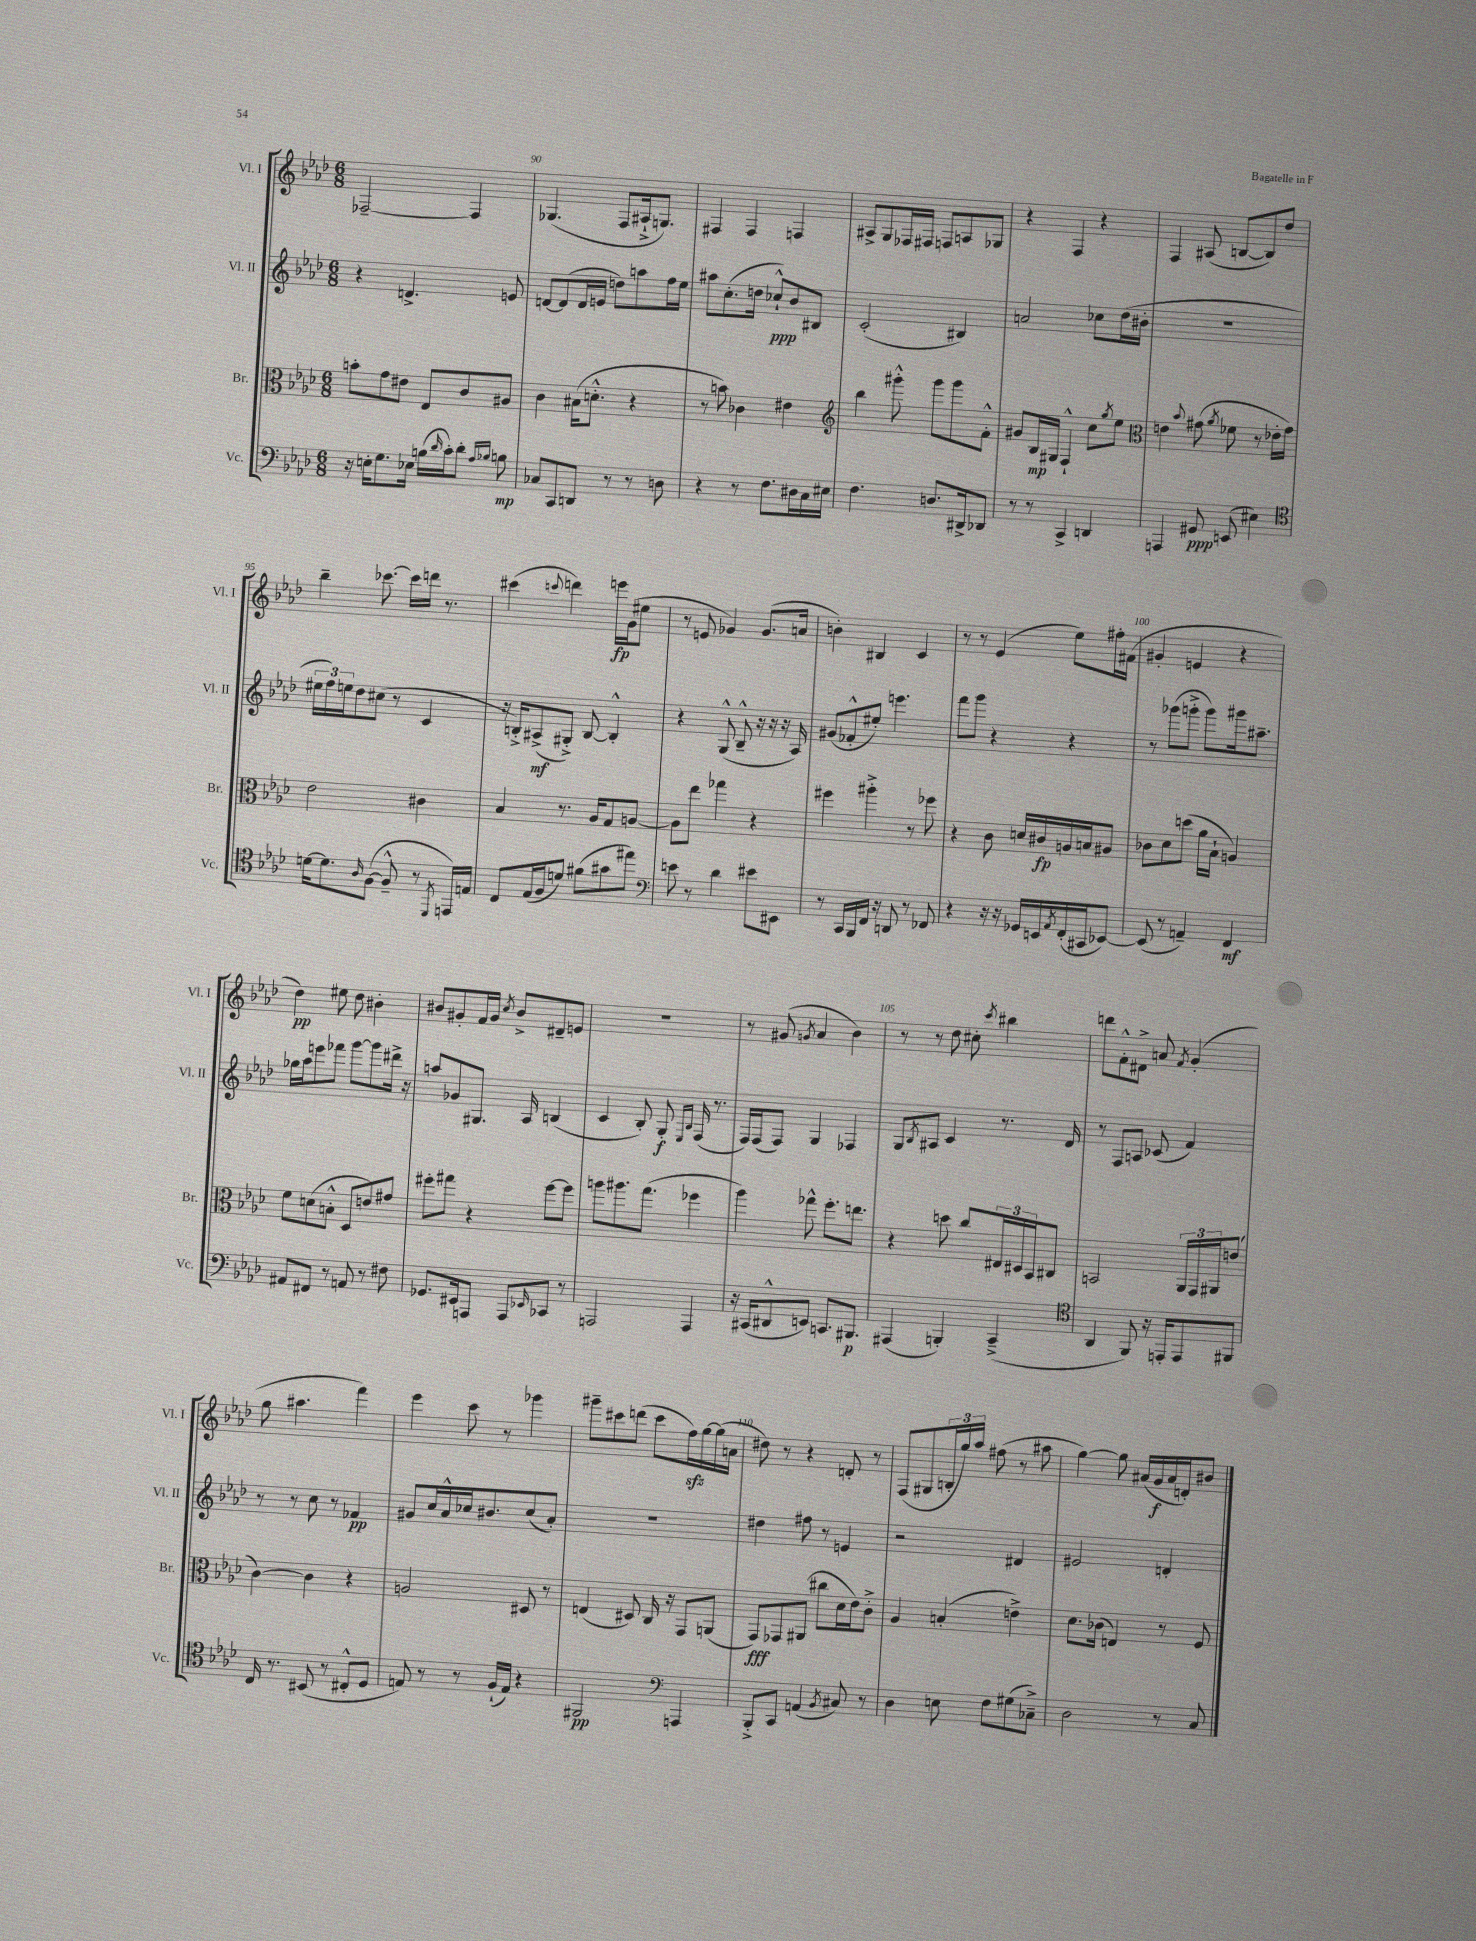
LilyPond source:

<<
\new StaffGroup <<
\new Staff = "s0" \with { instrumentName = "Vl. I" shortInstrumentName = "Vl. I" } {
    \clef treble \key aes \major \numericTimeSignature \time 6/8
    fes2~-- fes4 |
    ges4.( f8 ais16-!-> g8.) |
    fis4 fis4 f4 |
    ais8-> g8 fes16 fis16 f8 a8 ges8 |
    r4 f4 r4 |
    f4 ais8( b8~ b8) des''8 |
    bes''4-- ces'''8.~ ces'''16 d'''16 r8. |
    cis'''4( \appoggiatura { c'''8 } d'''4) e'''16\fp g'16( eis''8 |
    r8 e'8 ges'4) ges'8.( a'16 |
    b'4-.) bis4 c'4 |
    r8 r8 ees'4( ees''8) fis''16-. fis'16( |
    gis'4-. e'4 r4 |
    des''4\pp) eis''8 des''8 bis'4-. |
    bis'8 gis'8-. f'16 gis'16 \acciaccatura { c''8 } bis'8-> dis'8-- e'8 |
    R2. |
    r8 gis'8( \acciaccatura { g'8 } aes'4 bes'4) |
    r8 r8 des''8 cis''8-. \acciaccatura { c'''8 } bis''4 |
    d'''8 f'8-.-^ dis'8-> a'8 \acciaccatura { f'8 } g'4-.( |
    g''8 ais''4. f'''4) |
    ees'''4 c'''8 r8 ges'''4 |
    gis'''8-- cis'''8 d'''8( cis'''8 f''16\sfz) g''16~ g''16( a'16 |
    dis''8) r8 r4 d'8-. r8 |
    f8( gis8 \tuplet 3/2 { b16-. g''16) aes''16 } fis''8( r8 ais''8 |
    g''4~) g''8 ais'16( g'16\f ais'16 d'16-.) bis'8 \bar "|." |
}
\new Staff = "s1" \with { instrumentName = "Vl. II" shortInstrumentName = "Vl. II" } {
    \clef treble \key aes \major \numericTimeSignature \time 6/8
    r4 d'4.-> e'8 |
    d'8~ d'8( d'16 e'16 d''8) a''8 f''16 ees''16 |
    ais''8 c''8.-.( d''16 ces''8-!-^\ppp) bes'8 bis8 |
    c'2-.( bis4) |
    a'2 ces''8 des''16( bis'16-. |
    R2. |
    \tuplet 3/2 { eis''16 f''16) e''16 } des''8 cis''8( r8 c'4 |
    r16 b16-.->) ais8->\mf( gis8-.->) b8~ b4-.-^ |
    r4 g8-^( bes8---^ r16 r16 r16 aes16) |
    gis'8( fes'8-.-^ eis''8-.) e'''4. |
    f'''8 g'''8 r4 r4 |
    r8 ges'''8( g'''8-.-> g'''8) gis'''16 ais''8.-- |
    ges''16 aes''16 e'''8 fes'''8 g'''8~ g'''8 dis'''16-> r16 |
    a''8 ges'8 gis8. aes16 b4( |
    c'4 bes8-.) g8-.\f \grace { ees16 bes16 } f16( r8. |
    f16) f16( f8) g4 fes4 |
    g8 \acciaccatura { bes8 } ais8 c'4 r8. des'16 |
    r8 f8 a8 ces'8( f'4) |
    r8 r8 c''8 r8 fes'4\pp |
    gis'8 c''16 aes'16-^ ces''16 bis'8. ces''8( aes'8-.) |
    R2. |
    dis''4 fis''8 r8 e'4 |
    r2 dis'4 |
    eis'2 d'4-. \bar "|." |
}
\new Staff = "s2" \with { instrumentName = "Br." shortInstrumentName = "Br." } {
    \clef alto \key aes \major \numericTimeSignature \time 6/8
    b'8-. g'8 eis'8 ees8 c'8 ais8 |
    c'4 bis16( d'8.-.-^ r4 |
    r8 b'8) ces'4 eis'4 |
    \clef treble bes''4 gis'''8-.-^ gis'''8 gis'''8 f'8-.-^ |
    gis'8 bes16\mp gis16 f4-!-^ c''8 \acciaccatura { g''8 } ees''8 |
    \clef alto e'4 \appoggiatura { bes'8 } gis'8( \acciaccatura { aes'8 } fes'8 r8 ees'16-. gis'16) |
    ees'2 cis'4 |
    bes4 r8. aes16 g8 a8~ |
    a8 ees''8 ges''4 r4 |
    fis''4 ais''4-.-> r8 fes''8 |
    r4 c'8 d'16 cis'16\fp a16 b16 ais8 |
    ces'8 des'8 d''8( aes'16 bes16-! a4) |
    f'8 d'8( b8-.-^ des8 e'8) gis'8 |
    fis''8-. gis''8 r4 fis''8~ fis''8 |
    a''8 ais''8. g''8.( fes''4 |
    aes''4) ges''8-^ f''8.-. e''8. |
    r4 d''8 c''8 \tuplet 3/2 { eis16 dis16 bes,16 } cis8 |
    b,2 \tuplet 3/2 { aes,16 g,16 ais,16 } e'8( |
    c'4~) c'4 r4 |
    a2 dis8 r8 |
    e4( dis8) c16 r16 g,8 a,8( |
    g,8\fff) ges,8 ais,8( cis''8 des'16 ees'16) c'8-.-> |
    aes4 b4-.( e'4->) |
    des'8. ces'16( e4) r8 f8 \bar "|." |
}
\new Staff = "s3" \with { instrumentName = "Vc." shortInstrumentName = "Vc." } {
    \clef bass \key aes \major \numericTimeSignature \time 6/8
    r16 e16-. g8. ees16 b16( \grace { des'16 } c'16-.) des'8-. \grace { aes16 bes16 } b8\mp |
    ces8 c,8 d,8 r8 r8 d8 |
    r4 r8 f8. dis16 c16 eis16 |
    f4. d8. dis,16-> des,8 |
    r8 r8 c,4-> d,4 |
    a,,4 gis,8\ppp e,8( eis4) |
    \clef tenor d'16~ d'8. \grace { aes16 } f8~( f8---^ r8 \acciaccatura { des,8 } e,16) e16 |
    c8 ees16( f16 d'8) fis'8( gis'8 eis''8) |
    \clef bass e'8 r8 des'4 eis'8 eis,8 |
    r8 c,16 bes,,16 f,16 r16 d,8 r8 fes,8 |
    r4 r16 r16 ges,16 e,16 \acciaccatura { aes,8 } f,16-.( cis,16 ees,8~) |
    ees,8( r8 a,4--) f,4\mf |
    ais,8 fis,8 r8 a,8 r8 fis8 |
    ges,8. eis,16 a,,8 a,,8 \grace { ees,16 } ces,8 r8 |
    a,,2 a,,4 |
    r16 cis,16( dis,8-^ e,8) c,8. bis,,8.\p |
    ais,,4( b,,4-.) c,4--->( |
    \clef tenor aes,4 f,8) r16 e,16-. e,8 fis,8 |
    c16 r8. bis,8( r8 cis8-.-^ des8 |
    e8) r8 r8 f16-!( e16) r4 |
    fis,2\pp \clef bass a,,4 |
    bes,,8-.-> c,8 a,4( \acciaccatura { bes,8 } cis8) r8 |
    des4 e8 f8 gis8( ces8--->) |
    des2 r8 c8 \bar "|." |
}
>>
>>
\layout { \context { \Score currentBarNumber = #89 \override BarNumber.break-visibility = ##(#f #t #t) barNumberVisibility = #(every-nth-bar-number-visible 5) } }
